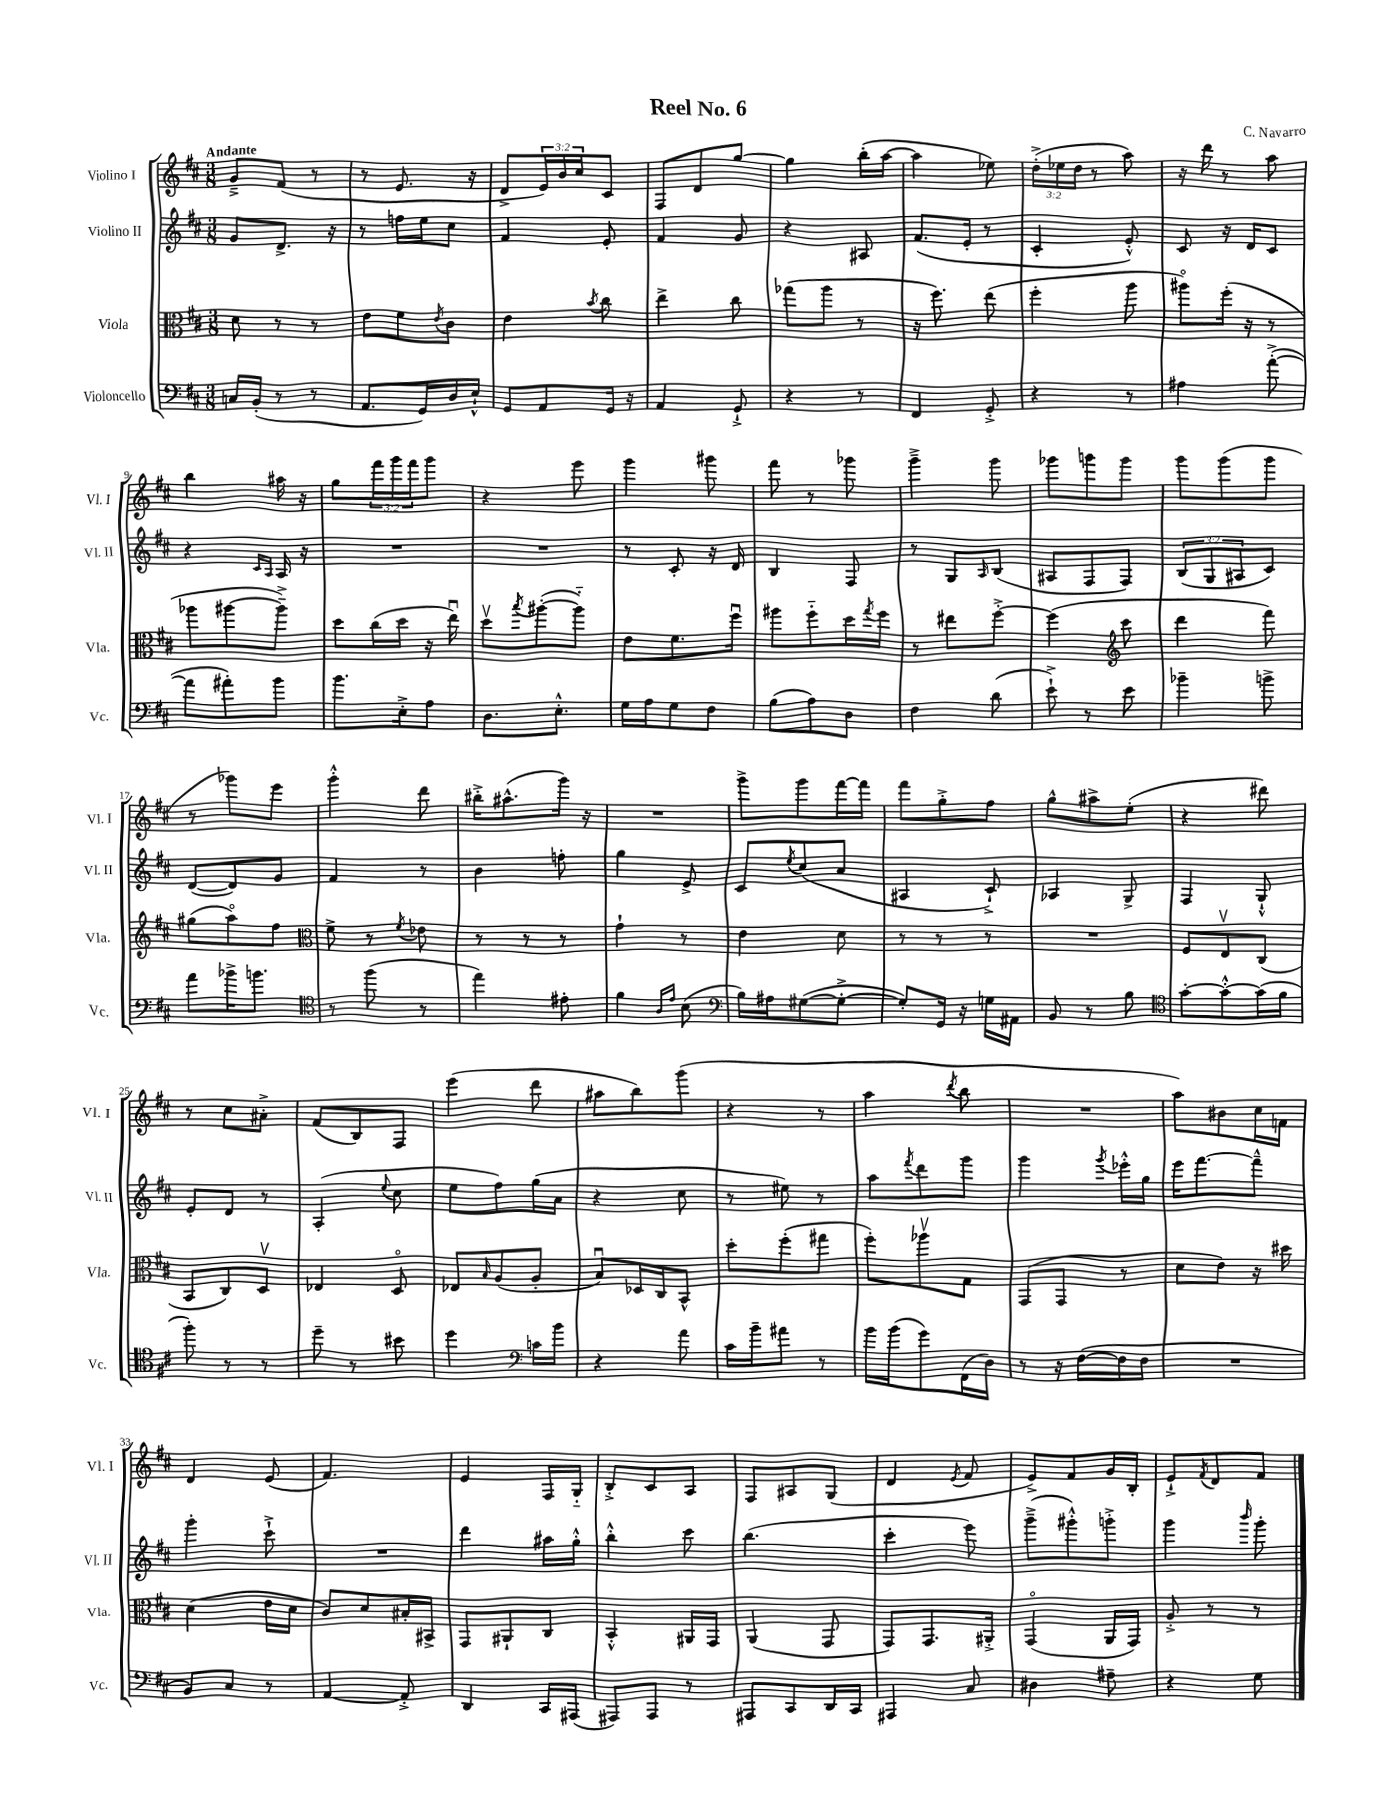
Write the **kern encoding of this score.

**kern	**kern	**kern	**kern
*part4	*part3	*part2	*part1
*staff4	*staff3	*staff2	*staff1
*I"Violoncello	*I"Viola	*I"Violino II	*I"Violino I
*I'Vc.	*I'Vla.	*I'Vl. II	*I'Vl. I
*clefF4	*clefC3	*clefG2	*clefG2
*k[f#c#]	*k[f#c#]	*k[f#c#]	*k[f#c#]
*M3/8	*M3/8	*M3/8	*M3/8
=1	=1	=1	=1
!	!	!	!LO:TX:a:B:t=Andante
16Cn/LL	8d\	8g/L	8g~^/L
(16BB'/JJ	.	.	.
8r	8r	8.d^/J	(8f#/J
8r	8r	.	8r
.	.	16r	.
=2	=2	=2	=2
8.AA/L	8e\L	8r	8r
.	8f#\	16ffn\LL	8.e/
16GG/L)	.	16ee\J	.
.	8qe/	.	.
16D/	8c#\J	8cc#\J	.
16E`^^/JJ	.	.	16r
=3	=3	=3	=3
8GG/L	4e\	4f#/	8d^/L
8AA/	.	.	24e/L)
.	.	.	24b/
.	.	.	24cc#/J
.	8qb/	.	.
16GG/Jk	8cc#\	8e'/	8c#/J
16r	.	.	.
=4	=4	=4	=4
4AA/	4ee^\	4f#/	8F#/L
.	.	.	8d/
8GG`^/	8cc#\	8g/	[8gg/J
=5	=5	=5	=5
4r	(8gg-X\L	4r	4gg\]
.	8aa\J	.	.
8r	8r	8A#X/	(16bb'\LL
.	.	.	[16aa\JJ
=6	=6	=6	=6
4FF#/	16r	(8.f#/L	4aa\]
.	8.ff#\)	.	.
.	.	16e'/Jk	.
8GG'^/	(8ee\	8r	8ee-X\)
=7	=7	=7	=7
4r	4ff#'\	4c#'/	(24dd'^\LL
.	.	.	24ee-X\
.	.	.	24dd\JJ
.	.	.	8r
8r	8aa\	8e'^^/)	8aa\)
=8	=8	=8	=8
4A#X\	8aa#X\L)	8c#/	16r
.	.	.	16ddd\
.	(16ff#'\Jk	16r	8r
.	16r	16d/KL	.
([8a'^\	8r	8c#/J	8aa\
!!LO:LB:g=z
=9	=9	=9	=9
8a\L]	8aa-X\L	4r	4bb\
8a#X'\)	[8aa#X\	.	.
.	.	16qqc#/LL	.
.	.	16qqA/JJ	.
8b\J	8aa#~^\J])	16A/	16aa#X\
.	.	16r	16r
=10	=10	=10	=10
8.b\L	8dd\L	4.r	8gg\L
.	(16cc#\L	.	24fff#\L
.	.	.	24ggg\
16E'^\k	16dd\JJ	.	.
.	.	.	24fff#\J
8A\J	16r	.	8ggg\J
.	16eeu\)	.	.
=11	=11	=11	=11
8.D\L	8ddv\L	4.r	4r
.	8qbb/	.	.
.	([8aa#X'\	.	.
8.E'^^\J	.	.	.
.	8aa#\J])	.	8eee\
=12	=12	=12	=12
16G\LL	8e\L	8r	4ggg\
16A\J	.	.	.
8G\	8.f#\	8c#'/	.
8F#\J	.	16r	8ggg#X\
.	16ff#u\Jk	16d/	.
=13	=13	=13	=13
(8B\L	8aa#X\L	4B/	8fff#\
8A\)	8ff#\	.	8r
8D\J	16dd\L	8F#/	8ggg-X\
.	8qgg/	.	.
.	16ff#\JJ	.	.
=14	=14	=14	=14
4F#\	8r	8r	4ggg~^\
.	8ee#X\L	8G/L	.
.	.	16qqA/	.
(8d\	[8ff#'^\J	(8B/J	8ggg\
=15	=15	=15	=15
8e`^\)	(4ff#\]	8A#X/L	8ggg-X\L
8r	.	8F#/	8gggn\
*	*clefG2	*	*
8e\	8ccc#\	8F#/J)	8ggg\J
=16	=16	=16	=16
4b-X~\	4ddd\	(12B/L	8ggg\L
.	.	12G/	.
.	.	.	(8ggg\
.	.	12A#X/	.
8bn^\	8fff#\)	8c#/J)	8ggg\J
!!LO:LB:g=z
=17	=17	=17	=17
8a\L	(8gg#X\L	([8d/L	8r
16b-X^\K	8aa\)	8d/])	8ggg-X\L)
8.bn\J	.	.	.
.	8ff#\J	8g/J	8eee\J
=18	=18	=18	=18
*clefC4	*clefC3	*	*
8r	8f#^\	4f#/	4ggg'^^\
(8ff#\	8r	.	.
.	8qf#/	.	.
8r	8e-X\	8r	8ddd\
=19	=19	=19	=19
4ee\)	8r	4b\	16bb#X'^\KL
.	.	.	(8.aa#X^^\
.	8r	.	.
8e#X'\	8r	8ffn'\	16ggg\Jk)
.	.	.	16r
=20	=20	=20	=20
4f#\	4g`\	4gg\	4.r
16qqA/LL	.	.	.
16qqe/JJ	.	.	.
(8B\	8r	8e^/	.
=21	=21	=21	=21
*clefF4	*	*	*
16B\LL)	4e\	8c#/L	8ggg^\L
16A#X\J	.	.	.
.	.	8qee/	.
([8G#X\	.	(8cc#/	8ggg\
8G#'^\J_	8d\	8a/J	[16fff#\L
.	.	.	16fff#\JJ]
=22	=22	=22	=22
8G#'/L])	8r	4A#X/	8fff#\L
16GG/Jk	8r	.	8gg'^\
16r	.	.	.
16Gn\LL	8r	8c#`^/)	8ff#\J
16AA#X\JJ	.	.	.
=23	=23	=23	=23
8BB/	4.r	4A-X/	8gg^^\L
8r	.	.	8aa#X^\
8B\	.	8G^/	(8ee'\J
=24	=24	=24	=24
*clefC4	*	*	*
[8g'\L	8F#/L	4F#/	4r
8g'^^\_	8Ev/	.	.
(16g\L]	(8C#/J	8G`^^/	8ddd#X\)
16f#\JJ	.	.	.
!!LO:LB:g=z
=25	=25	=25	=25
8ff#'\)	8BB/L	8e'/L	8r
8r	8C#/)	8d/J	8cc#\L
8r	8Dv/J	8r	8a#X'^\J
=26	=26	=26	=26
8dd~\	4E-X/	(4A'/	(8f#/L
8r	.	.	8B/)
.	.	8qqee/	.
8b#X\	8D/	8cc#\	8F#/J
=27	=27	=27	=27
4dd\	8E-X/L	8ee\L	(4eee\
.	16qqB/	.	.
.	(8A/	8ff#\)	.
*clefF4	*	*	*
16cn\LL	8A'/J	(16gg\L	8ddd\
16b\JJ	.	16a\JJ	.
=28	=28	=28	=28
4r	8Bu/L)	4r	8aa#X\L
.	16D-X/L	.	8bb\)
.	16C#/J	.	.
8a\	8BB^^/J	8cc#\	(8ggg\J
=29	=29	=29	=29
16c#\LL	8dd'\L	8r	4r
16b~\J	.	.	.
8a#X\J	(8ff#'\	8ee#X\)	.
8r	8gg#X\J	8r	8r
=30	=30	=30	=30
16b\LL	8ff#'\L)	8aa\L	4aa\
(16b\J	.	.	.
.	.	8qfff#/	.
8g\)	8aa-Xv\	8ddd\	.
.	.	.	8qddd/
(16FF#\L	8G\J	8ggg\J	8bb\
16D\JJ)	.	.	.
=31	=31	=31	=31
8r	(8GG/L	4ggg\	4.r
16r	8GG/J	.	.
([16F#\LL	.	.	.
.	.	8qggg/	.
16F#\]	8r	16eee-X'^^\LL	.
16F#\JJ	.	16gg\JJ	.
=32	=32	=32	=32
4.r	8d\L	16eee\KL	8aa\L)
.	.	[8.fff#\	.
.	8e\J)	.	8b#X\
.	16r	8fff#~^^\J]	16cc#\L
.	16dd#X\	.	16fn\JJ
!!LO:LB:g=z
=33	=33	=33	=33
8BB/L)	(4d\	4ggg'\	4d/
8C#/J	.	.	.
8r	16e\LL	8ccc#`^\	(8e/
.	16d\JJ	.	.
=34	=34	=34	=34
[4AA/	8c#/L)	4.r	4.f#/)
.	8d/	.	.
8AA'^/]	16B#X'/L	.	.
.	16BB#X^/JJ	.	.
=35	=35	=35	=35
4DD/	8GG/L	4ddd\	4e/
.	8AA#X`/	.	.
16CC#/LL	8C#/J	16aa#X\LL	16F#/LL
(16AAA#X/JJ	.	16gg'^^\JJ	16G/JJ
=36	=36	=36	=36
8AAA#X/L)	4BB'^^/	4bb'^^\	8B'^/L
8AAA#/J	.	.	8c#/
8r	16AA#X/LL	8ccc#\	8A/J
.	16GG/JJ	.	.
=37	=37	=37	=37
8AAA#X/L	(4AA/	(4.bb\	8F#/L
8CC#/	.	.	8A#X/
16DD/L	8GG/	.	(8G/J
16CC#/JJ	.	.	.
=38	=38	=38	=38
4AAA#X/	8GG/L)	4ccc#'\	4d/
.	8.GG/	.	.
.	.	.	8qe/
8C#/	.	8eee\)	8f#/
.	16AA#X'^/Jk	.	.
=39	=39	=39	=39
4D#X\	(4GG/	(8ggg~^\L	8e^/L)
.	.	8ggg#X'^^\)	8f#/
8A#X~\	16AA/LL	8gggn'^\J	16g/L
.	16GG/JJ)	.	16B'/JJ
=40	=40	=40	=40
4r	8A'^/	4ggg\	8e`^/L
.	.	.	8qf#/
.	8r	.	8d/
.	.	16qqbbb/	.
8G\	8r	8ggg'\	8f#/J
==	==	==	==
*-	*-	*-	*-
